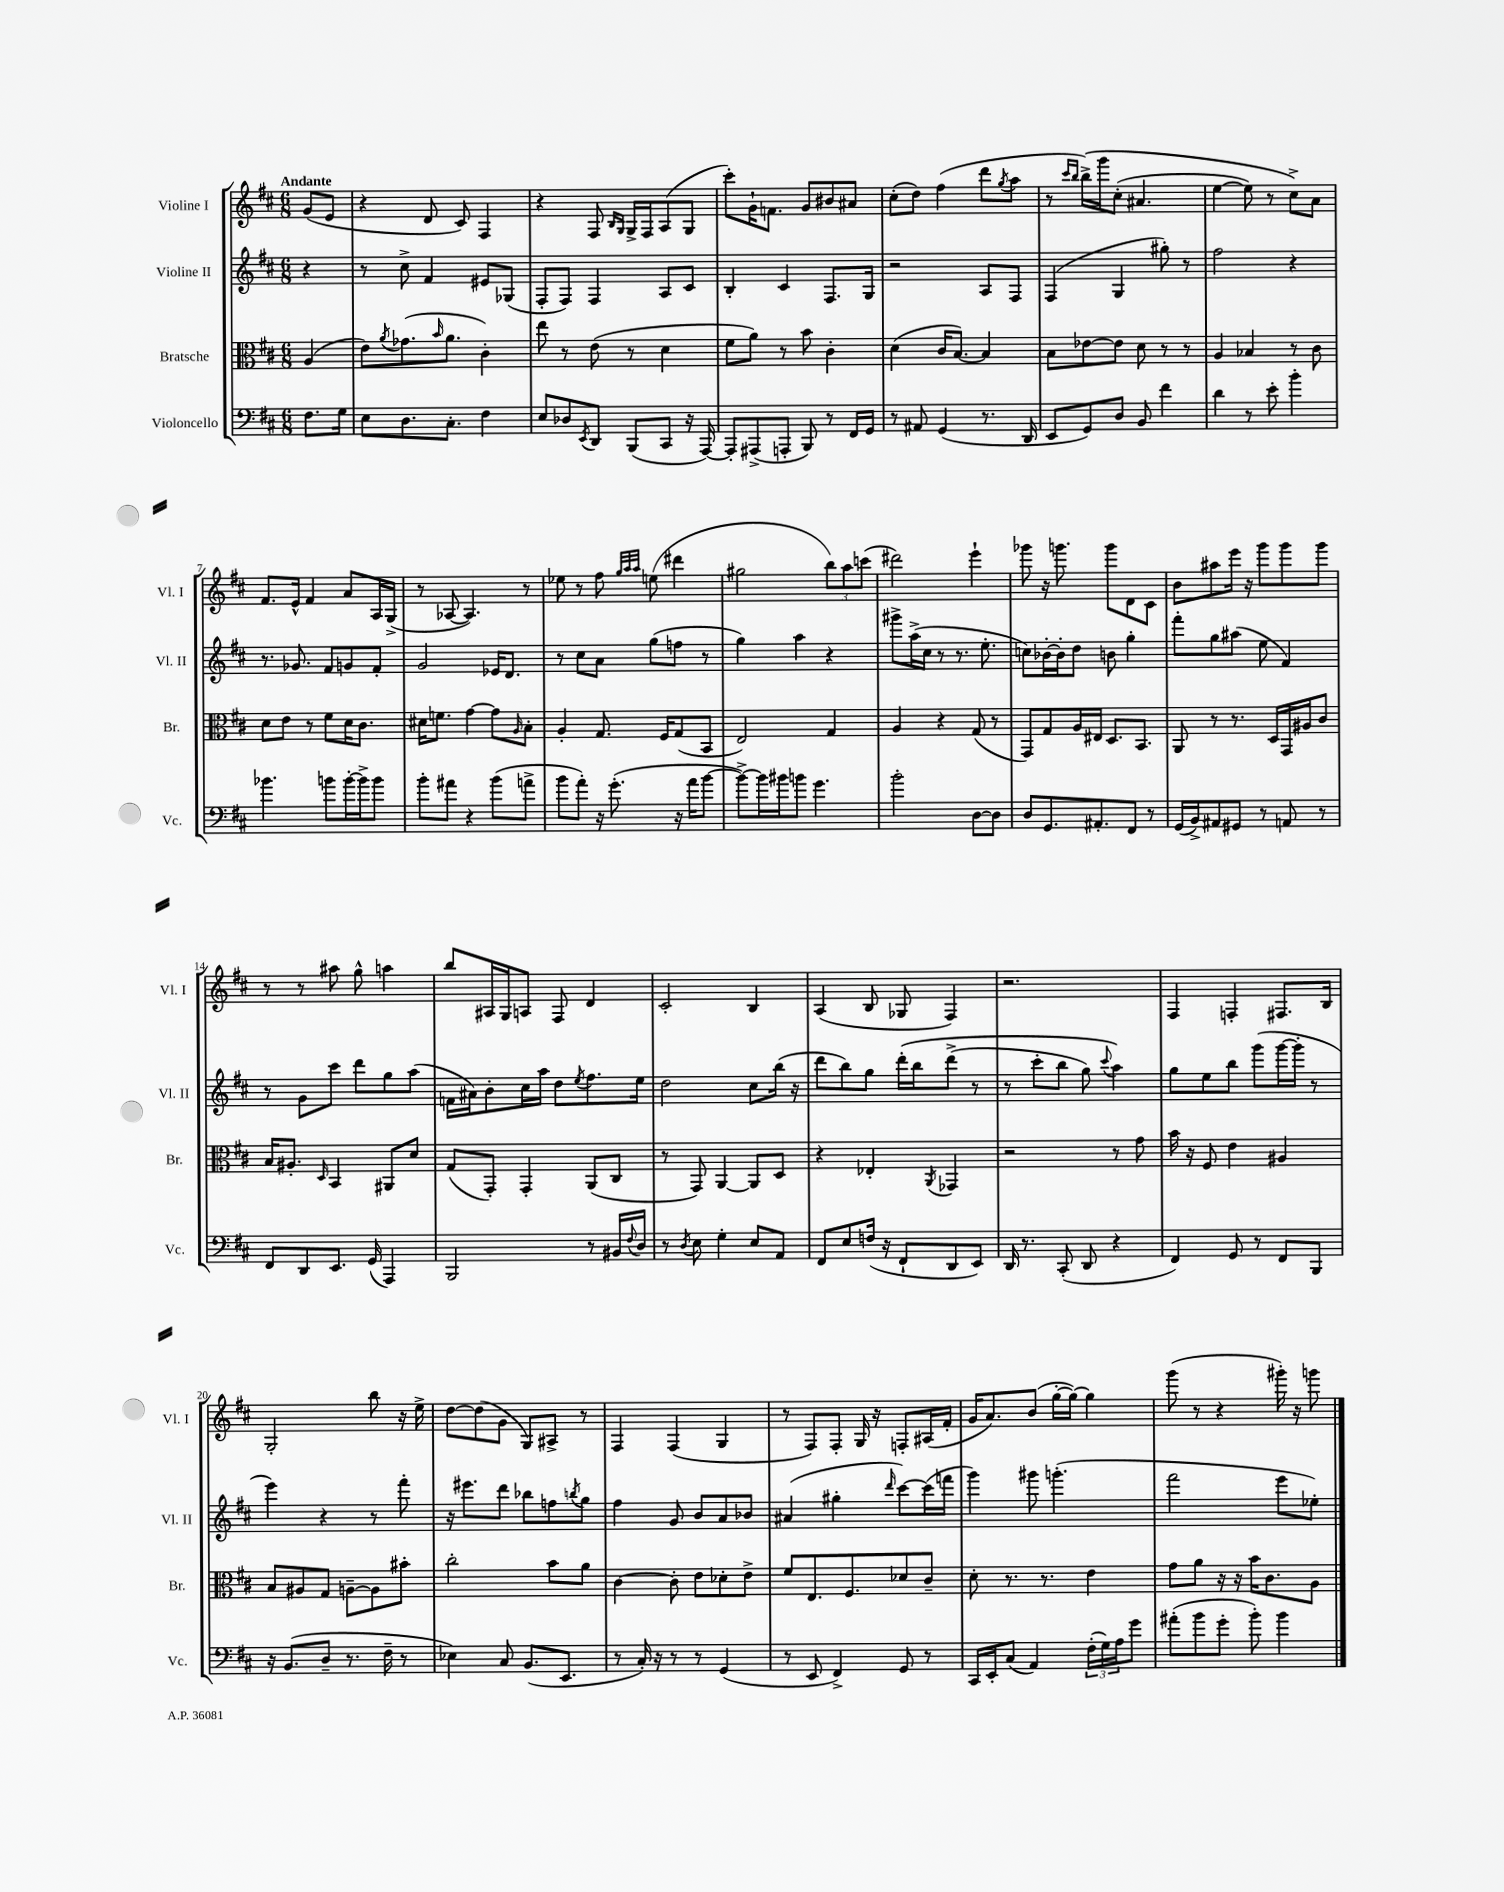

**kern	**kern	**kern	**kern
*staff4	*staff3	*staff2	*staff1
*clefF4	*clefC3	*clefG2	*clefG2
*k[f#c#]	*k[f#c#]	*k[f#c#]	*k[f#c#]
*M6/8	*M6/8	*M6/8	*M6/8
8.F#\L	(4A/	4r	(8g/L
.	.	.	8e/J
16G\Jk	.	.	.
=	=	=	=
8E\L	8e\L)	8r	4r
.	8qa/	.	.
8.D\	(8.g-\	8cc#^\	.
.	.	4f#/	8d/
.	16qqb/	.	.
8.C#'\J	8.a\J	.	.
.	.	.	8c#/)
4F#\	4c#'\)	8e#/L	4F#/
.	.	(8G-/J	.
=	=	=	=
8E/L	8ee\	8F#'/L	4r
8D-/	8r	8F#/J)	.
8qEE/	.	.	.
8DD/J	(8e\	4F#/	8F#/
.	.	.	16qqB/LL
.	.	.	16qqG/JJ
(8BBB/L	8r	.	16G^/LL
.	.	.	16F#/J
8CC#/J	4d\	8A/L	(8A/
16r	.	8c#/J	8G/J
[16AAA/)	.	.	.
=	=	=	=
8AAA'/]L	8f#\L	4B'/	8ccc#'\L)
(8AAA#^/	8a\J)	.	16g`\K
.	.	.	8.f\J
8AAA'/J	8r	4c#/	.
8BBB/)	8b\	.	8g/L
8r	4c#'\	8.F#/L	8b#/
16FF#/LL	.	.	8a#/J
16GG/JJ	.	16G/Jk	.
=	=	=	=
8r	(4d\	2r	(8cc#'\L
8AA#/	.	.	8dd\J)
(4GG/	16c#/LK	.	(4ff#\
.	[8.B/J)	.	.
8.r	4B/]	8A/L	8ddd\L
.	.	.	8qgg/
.	.	8F#/J	8aa\J
16DD/	.	.	.
=	=	=	=
8EE/L	8B\L	(4F#/	8r
.	.	.	16qqccc#/LL
.	.	.	16qqbb/JJ
8GG/)	[8e-\	.	&(16bb^\LL)
.	.	.	16ggg\J
8D/J	8e-\]J	4G/	(8cc#'\J
8BB/	8d\	.	4.a#/
4f#\	8r	8gg#'\)	.
.	8r	8r	.
=	=	=	=
4d\	4A/	2ff#\	[4ee\
8r	4B-/	.	8ee\])
8e'\	.	.	8r
4b'\	8r	4r	8cc#^\L&)
.	8c#\	.	8a\J
=	=	=	=
4.b-\	8d\L	8.r	8.f#/L
.	8e\J	.	.
.	.	8.g-/	16e^^/Jk
.	8r	.	4f#/
8b\L	8f#\L	8f#/L	.
[16b'\L	16d\K	8g/	8a/L
16b^\]J	8.c#\J	.	.
8b\J	.	8f#'/J	16A/L
.	.	.	(16G^/JJ
=	=	=	=
8b'\L	16d#\LK	2g/	8r
.	8.f\J	.	.
8a#\J	.	.	[8A-/
4r	[4g\	.	4.A-/])
(8b\L	8g\]L	16e-/LK	.
.	.	8.d/J	.
.	16qqA/	.	.
8a^\J	8B'\J	.	8r
=	=	=	=
8b\L	4A'/	8r	8ee-\
8a'\J)	.	8cc#\L	8r
16r	8.G/	8a\J	8ff#\
(8.g'\	.	.	.
.	.	.	32qqgg/LLL
.	.	.	32qqaa/
.	.	.	32qqaa/JJJ
.	.	(8gg\L	(8ee\
.	16F#/LK	.	.
16r	(8G/	8ff\J	4ddd#\
16a\LK	.	.	.
[8b\J	8BB/J	8r	.
=	=	=	=
8b^\_L)	2E/)	4gg\)	2gg#\
16b\]L	.	.	.
16b#\J	.	.	.
8b\J	.	4aa\	.
4.g\	.	.	.
.	4G/	4r	12bb\L)
.	.	.	12aa\
.	.	.	(12ccc\J
=	=	=	=
2b'\	4A/	8ggg#^\L	2ddd#\)
.	.	(16aa^\L	.
.	.	16cc#\JJ	.
.	4r	8r	.
.	.	8.r	.
[8D\L	(8G/	.	4eee`\
.	.	8.ee'\	.
8D\]J	8r	.	.
=	=	=	=
8D/L	8GG/L)	8cc\L)	8ggg-\
8.GG/	8G/	[16b-'\L	16r
.	.	16b-'\]J	8.ggg\
.	16A/L	8dd\J	.
8.AA#'/	16E#/JJ	.	.
.	8.D/L	8b\	8ggg\L
8FF#/J	.	4gg'\	8d\
.	8.BB/J	.	.
8r	.	.	8c#\J
=	=	=	=
(16GG/LL	8AA/	8fff#'\L	8b\L
16BB^/J)	.	.	.
8AA#/	8r	8gg\	8aa#\
8GG#/J	8.r	(8aa#\J	16eee\Jk
.	.	.	16r
8r	.	8ee\	8ggg\L
.	16D/LL	.	.
8AA/	16GG/	4f#/)	8ggg\
.	16A#/J	.	.
8r	8c#/J	.	8ggg\J
=	=	=	=
8FF#/L	16B/LK	8r	8r
.	8.A#'/J	.	.
8DD/	.	8g\L	8r
.	16qqD/	.	.
8.EE/J	4BB/	8ccc#\J	8aa#\
.	.	8ddd\L	8gg^^\
(16GG/	.	.	.
4AAA/)	8AA#/L	8gg\	4aa\
.	8d/J	(8aa\J	.
=	=	=	=
2BBB/	(8G/L	16f\LL	8bb/L
.	.	16a#\J)	.
.	8GG'/J)	8b'\	16A#/L
.	.	.	16G/J
.	4GG'/	16cc#\L	8A/J
.	.	16aa\JJ	.
.	.	8dd\L	8F#/
.	.	8qee/	.
8r	(8AA/L	8.ff#\	4d/
16BB#/LL	8C#/J	.	.
8qqF#/	.	.	.
16D/JJ	.	16ee\Jk	.
=	=	=	=
8r	8r	2dd\	2c#'/
8qD/	.	.	.
8E\	8GG/)	.	.
4G'\	[4AA/	.	.
8E/L	8AA/]L	8cc#\L	4B/
8AA/J	8D/J	(16bb\Jk	.
.	.	16r	.
=	=	=	=
8FF#/L	4r	8ddd\L	(4A/
8E/	.	8bb\)	.
(16F/Jk	4E-'/	8gg\J	8B/
16r	.	.	.
8FF#`/L	.	&(16ddd'\LL	8G-/
.	.	16bb\J	.
.	8qAA/	.	.
8DD/	4GG-/	(8ddd^\J	4F#/)
8EE/J)	.	8r	.
=	=	=	=
16DD/	2r	8r	2.r
8.r	.	.	.
.	.	8ccc#'\L	.
(8CC#'/	.	8bb\J	.
8DD/	.	8gg\)	.
.	.	8qqccc#/	.
4r	8r	4aa\&)	.
.	8g\	.	.
=	=	=	=
4FF#/)	16b\	8gg\L	4F#/
.	16r	.	.
.	8F#/	8ee\	.
8GG/	4e\	8bb\J	4F'/
8r	.	(8ggg\L	.
8FF#/L	4A#/	[16ggg\L	8.F#/L
.	.	16ggg'\]JJ	.
8BBB/J	.	8r	.
.	.	.	16B/Jk
=	=	=	=
16r	8B/L	4eee\)	2G'/
(8.BB/L	.	.	.
.	8A#/	.	.
8D~/J	8G/J	4r	.
8.r	[8A~\L	.	.
.	8A\]	8r	8bb\
16F#~\	.	.	.
8r	8b#'\J	8fff#'\	16r
.	.	.	16ee^\
=	=	=	=
4E-\)	2cc#'\	16r	[8dd\L
.	.	8.eee#\L	.
.	.	.	(8dd\]
8C#/	.	8ddd\J	8g\J
(8.BB/L	.	8bb-\L	8G/L)
.	8b\L	8ff\	8A#^/J
8.EE/J	.	.	.
.	.	8qbb/	.
.	8a\J	8gg\J	8r
=	=	=	=
8r	[4c#\	4ff#\	4F#/
16C#'/)	.	.	.
16r	.	.	.
8r	8c#'\]	8g/	(4F#/
8r	8e\L	8b/L	.
(4GG/	8d-'\	8a/	4G/
.	8e^\J	8b-/J	.
=	=	=	=
8r	8f#/L	(4a#/	8r
8EE/	8.E/	.	8F#/L)
4FF#^/)	.	4gg#'\	8F#'/J
.	8.F#/	.	.
.	.	.	16G/
.	.	.	16r
.	.	16qqddd/	.
8GG/	8d-/	[8ccc#\L)	8F'/L
8r	8c#~/J	(16ccc#\]L	(16A#/L
.	.	16fff\JJ	16f#'/JJ
=	=	=	=
16CC#/LL	8d'\	4ggg\)	16g/LK
16EE'/J	.	.	8.a/)
(8C#/J	8.r	.	.
4AA/)	.	8ggg#\	(8b/J
.	8.r	.	.
.	.	(4.ggg'\	[16gg'\LL
.	.	.	16gg\_JJ)
(24F#'\LL	4e\	.	4gg\]
24G\)	.	.	.
24A\J	.	.	.
8g\J	.	.	.
=	=	=	=
(8a#'\L	8g\L	2fff#\	(8ggg\
8b\	8a\J	.	8r
8g'\J	16r	.	4r
.	16r	.	.
8b'\)	16b\LK	.	.
.	8.c#\	.	.
4b\	.	8eee\L	16ggg#'\)
.	.	.	16r
.	8A\J	8ee-'\J)	8ggg\
==	==	==	==
*-	*-	*-	*-
